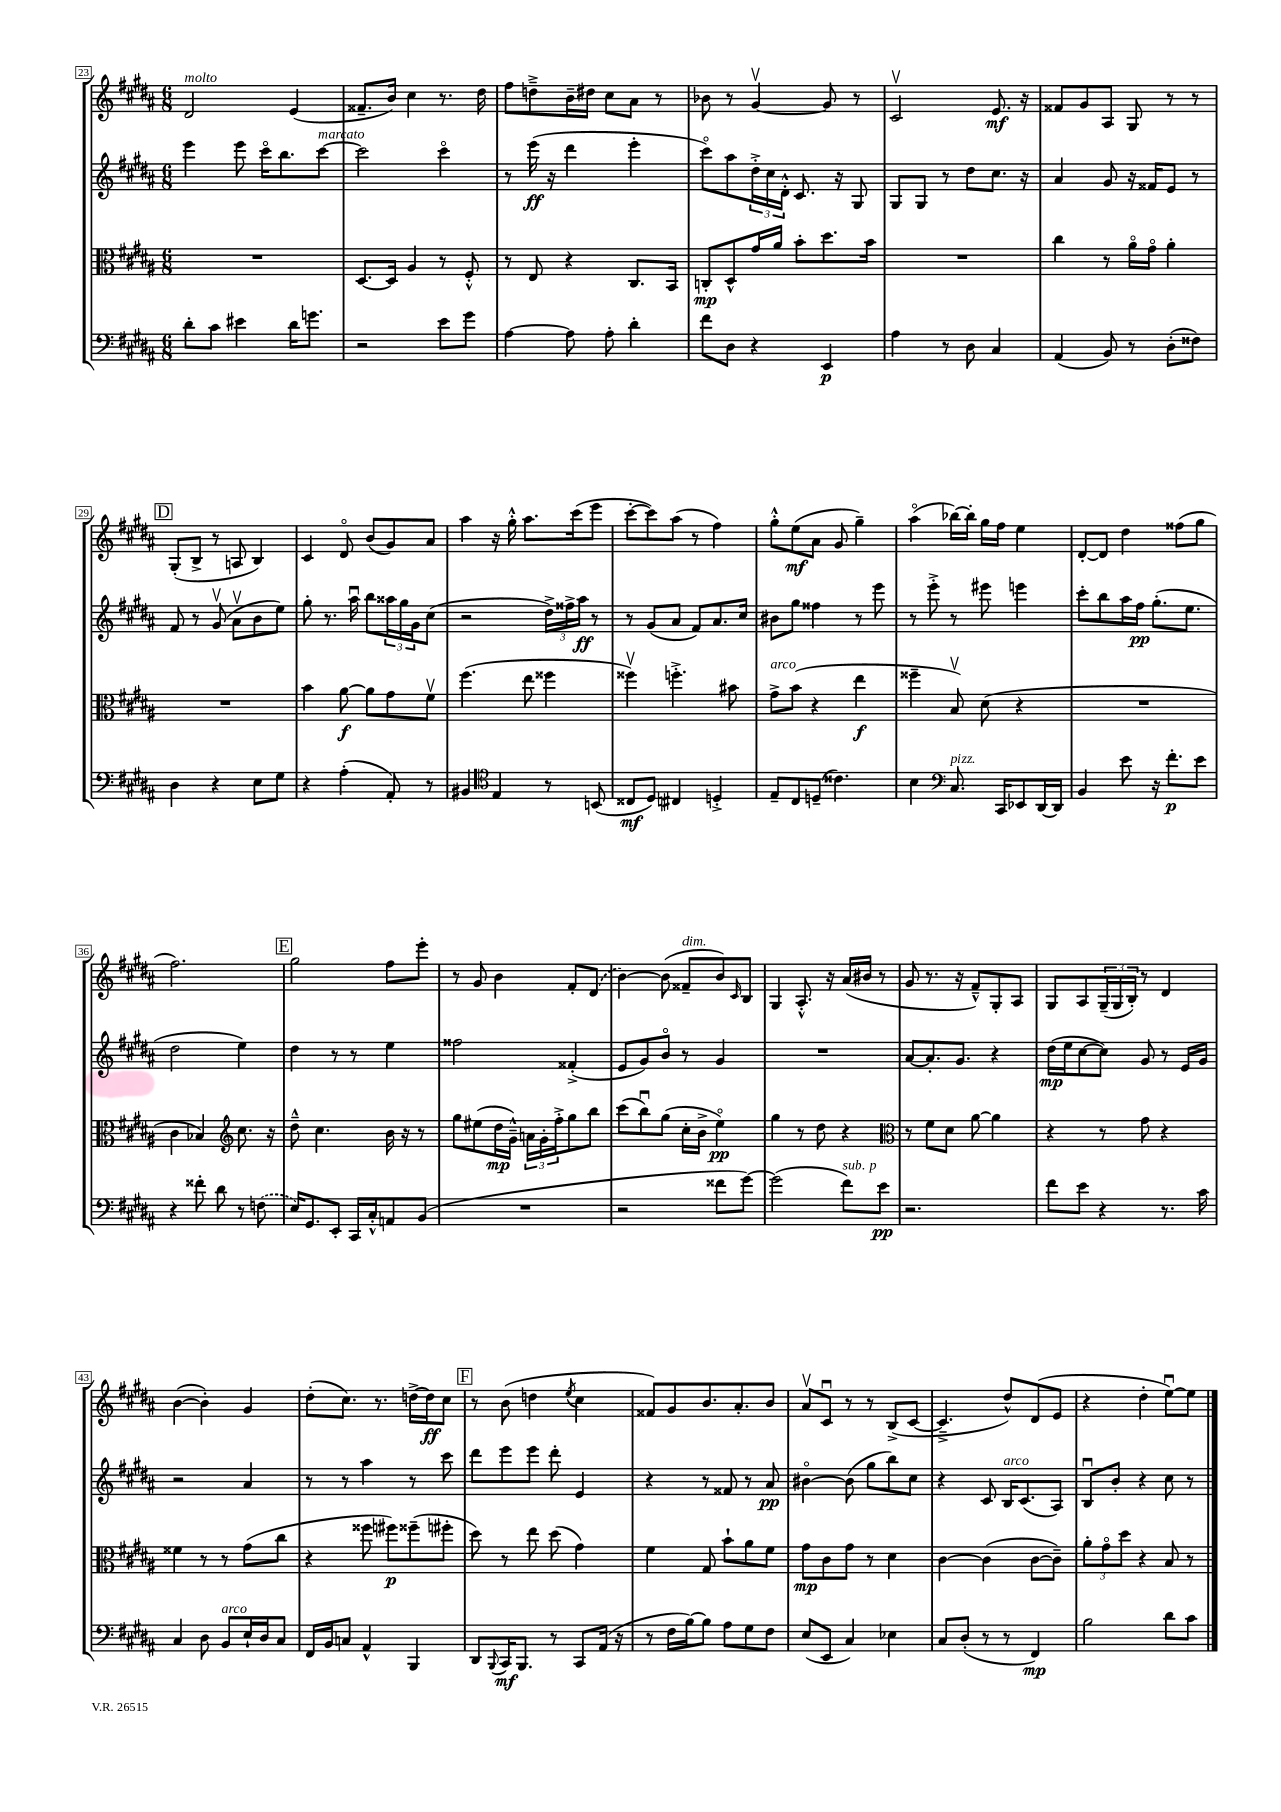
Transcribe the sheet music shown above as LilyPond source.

<<
\new StaffGroup <<
\new Staff = "s0" {
    \clef treble \key b \major \numericTimeSignature \time 6/8
    dis'2^\markup { \italic "molto" } e'4( |
    fisis'8.-- b'16) cis''4 r8. dis''16 |
    fis''8 d''8---> b'16-- dis''16 cis''8 ais'8 r8 |
    bes'8 r8 gis'4~\upbow gis'8 r8 |
    cis'2\upbow e'8.\mf r16 |
    fisis'8 gis'8 ais8 gis8 r8 r8 |
    \mark \markup { \box "D" } gis8-.( b8-> r8 a8 b4) |
    cis'4 dis'8\flageolet b'8( gis'8) ais'8 |
    ais''4 r16 gis''16-.-^ ais''8. cis'''16( e'''8 |
    cis'''8~-. cis'''8) ais''8( r8 fis''4) |
    gis''8-.-^ e''8\mf( ais'8 gis'8 gis''4--) |
    ais''4\flageolet( bes''16~) bes''16-. gis''16 fis''16 e''4 |
    dis'8~-. dis'8 dis''4 fisis''8( gis''8 |
    fis''2.) |
    \mark \markup { \box "E" } gis''2 fis''8 e'''8-. |
    r8 gis'8 b'4 fis'8-. \once \slurDashed dis'8( |
    b'4~) b'8( fisis'8--^\markup { \italic "dim." } b'8) \grace { cis'16 } b8 |
    gis4 ais8.-.-^ r16 ais'16( bis'16 r8 |
    gis'8 r8. r16 fis'8---^) gis8-. ais8 |
    gis8 ais8 \tuplet 3/2 { gis16--( gis16 b16-.) } r8 dis'4 |
    b'4~( b'4-.) gis'4 |
    dis''8-.( cis''8.) r8. d''16~-> d''16\ff cis''8 |
    \mark \markup { \box "F" } r8 b'8( d''4 \acciaccatura { e''8 } cis''4 |
    fisis'8) gis'8 b'8. ais'8.-. b'8 |
    ais'8\upbow cis'8\downbow r8 r8 b8->( cis'8~ |
    cis'4.---> dis''8-^) dis'8( e'8 |
    r4 dis''4-. e''8~\downbow) e''8 \bar "|." |
}
\new Staff = "s1" {
    \clef treble \key b \major \numericTimeSignature \time 6/8
    e'''4 e'''8 cis'''16\flageolet b''8. cis'''8~^\markup { \italic "marcato" } |
    cis'''2 cis'''4\flageolet |
    r8 e'''16\ff( r16 dis'''4 e'''4-. |
    cis'''8\flageolet) ais''8 \tuplet 3/2 { dis''16-.-> cis''16 dis'16-.-^ } cis'8. r16 gis8 |
    gis8 gis8 r8 dis''8 cis''8. r16 |
    ais'4 gis'8 r16 fisis'16 e'8 r8 |
    \mark \markup { \box "D" } fis'8 r8 gis'8\upbow( ais'8\upbow b'8 e''8) |
    gis''8-. r8. ais''16\downbow b''8 \tuplet 3/2 { aisis''16 gis''16 gis'16 } cis''8( |
    r2 \tuplet 3/2 { dis''16->) fisis''16-> ais''16\ff } r8 |
    r8 gis'8( ais'8 fis'8) ais'8. cis''16 |
    bis'8 gis''8 fisis''4 r8 e'''8 |
    r8 e'''8-.-> r8 eis'''8 e'''4 |
    cis'''8-. b''8 ais''16 fis''16\pp gis''8.-.( e''8. |
    dis''2 e''4) |
    \mark \markup { \box "E" } dis''4 r8 r8 e''4 |
    fisis''2 fisis'4-.->( |
    e'8 gis'8) b'8\flageolet r8 gis'4 |
    R2. |
    ais'8~ ais'8.-. gis'8. r4 |
    dis''16\mp( e''16 cis''8~ cis''8) gis'8 r8 e'16 gis'16 |
    r2 ais'4 |
    r8 r8 ais''4 r8 cis'''8 |
    \mark \markup { \box "F" } dis'''8 e'''8 e'''8 dis'''8-. e'4 |
    r4 r8 fisis'8 r8 ais'8\pp |
    bis'4~\flageolet bis'8( gis''8 b''8) cis''8 |
    r4 cis'8 b16^\markup { \italic "arco" } cis'8.( ais8) |
    b8\downbow b'8-. r4 cis''8 r8 \bar "|." |
}
\new Staff = "s2" {
    \clef alto \key b \major \numericTimeSignature \time 6/8
    R2. |
    dis8.~ dis16 ais4 r8 fis8-.-^ |
    r8 e8 r4 cis8. b,16 |
    c8-.\mp dis8-^ gis'16 ais'16 b'8-. dis''8. b'16 |
    R2. |
    cis''4 r8 ais'16\flageolet gis'16\flageolet ais'4-. |
    \mark \markup { \box "D" } R2. |
    b'4 ais'8~\f ais'8 gis'8 fis'8\upbow |
    fis''4.( e''8 fisis''4 |
    fisis''4\upbow) f''4.-.-> bis'8 |
    gis'8->^\markup { \italic "arco" } b'8( r4 e''4\f |
    fisis''4-- b8\upbow) dis'8( r4 |
    R2. |
    cis'4 bes4) \clef treble cis''8. r16 |
    \mark \markup { \box "E" } dis''8---^ cis''4. b'16 r16 r8 |
    gis''8 eis''8( dis''16\mp gis'16---^) \tuplet 3/2 { a'16 gis'16-. fis''16-.-> } gis''8 b''8 |
    cis'''8( b''8\downbow) gis''8( cis''16-. b'16-> e''4\flageolet\pp) |
    gis''4 r8 dis''8 r4 |
    \clef alto r8 fis'8 dis'8 ais'8~ ais'4 |
    r4 r8 gis'8 r4 |
    fisis'4 r8 r8 gis'8( cis''8 |
    r4 fisis''8 fis''8\p) fisis''8--( fis''8-. |
    \mark \markup { \box "F" } dis''8) r8 e''8 dis''8( gis'4) |
    fis'4 gis8 b'8-! ais'8 fis'8 |
    gis'8\mp cis'8 gis'8 r8 dis'4 |
    cis'4~ cis'4( cis'8~ cis'8--) |
    \tuplet 3/2 { ais'8-. gis'8\flageolet dis''8 } r4 b8 r8 \bar "|." |
}
\new Staff = "s3" {
    \clef bass \key b \major \numericTimeSignature \time 6/8
    dis'8-. cis'8 eis'4 dis'16 g'8. |
    r2 e'8 gis'8 |
    ais4~ ais8 ais8-. dis'4-. |
    fis'8 dis8 r4 e,4\p |
    ais4 r8 dis8 cis4 |
    ais,4( b,8) r8 dis8-.( fisis8) |
    \mark \markup { \box "D" } dis4 r4 e8 gis8 |
    r4 ais4-.( ais,8-.) r8 |
    bis,4 \clef tenor e4 r8 b,8( |
    cisis8\mf dis8) cis4 d4-.-> |
    e8-- cis8 d8--( cisis'4.) |
    b4 \clef bass cis8.^\markup { \italic "pizz." } cis,16 ees,8 dis,16~ dis,16 |
    b,4 e'8 r16 fis'8.-.\p e'8 |
    r4 fisis'8-. dis'8 r8 \once \slurDashed f8( |
    \mark \markup { \box "E" } e16) gis,8. e,8-. cis,16 cis16-.-^ a,8 b,8( |
    R2. |
    r2 fisis'8 gis'8~) |
    gis'2( fis'8^\markup { \italic "sub. p" }) e'8\pp |
    r2. |
    fis'8 e'8 r4 r8. cis'16 |
    cis4 dis8 b,8^\markup { \italic "arco" } e16-! dis16 cis8 |
    fis,16 b,16 c8 ais,4-^ b,,4 |
    \mark \markup { \box "F" } dis,8 \appoggiatura { b,,8 } cis,16\mf b,,8. r8 cis,8 ais,16( r16 |
    r8 fis16 b16~) b8 ais8 gis8 fis8 |
    e8( e,8 cis4) ees4 |
    cis8 dis8-.( r8 r8 fis,4\mp) |
    b2 dis'8 cis'8 \bar "|." |
}
>>
>>
\layout { \context { \Score currentBarNumber = #23 \override BarNumber.stencil = #(make-stencil-boxer 0.1 0.3 ly:text-interface::print) } }
